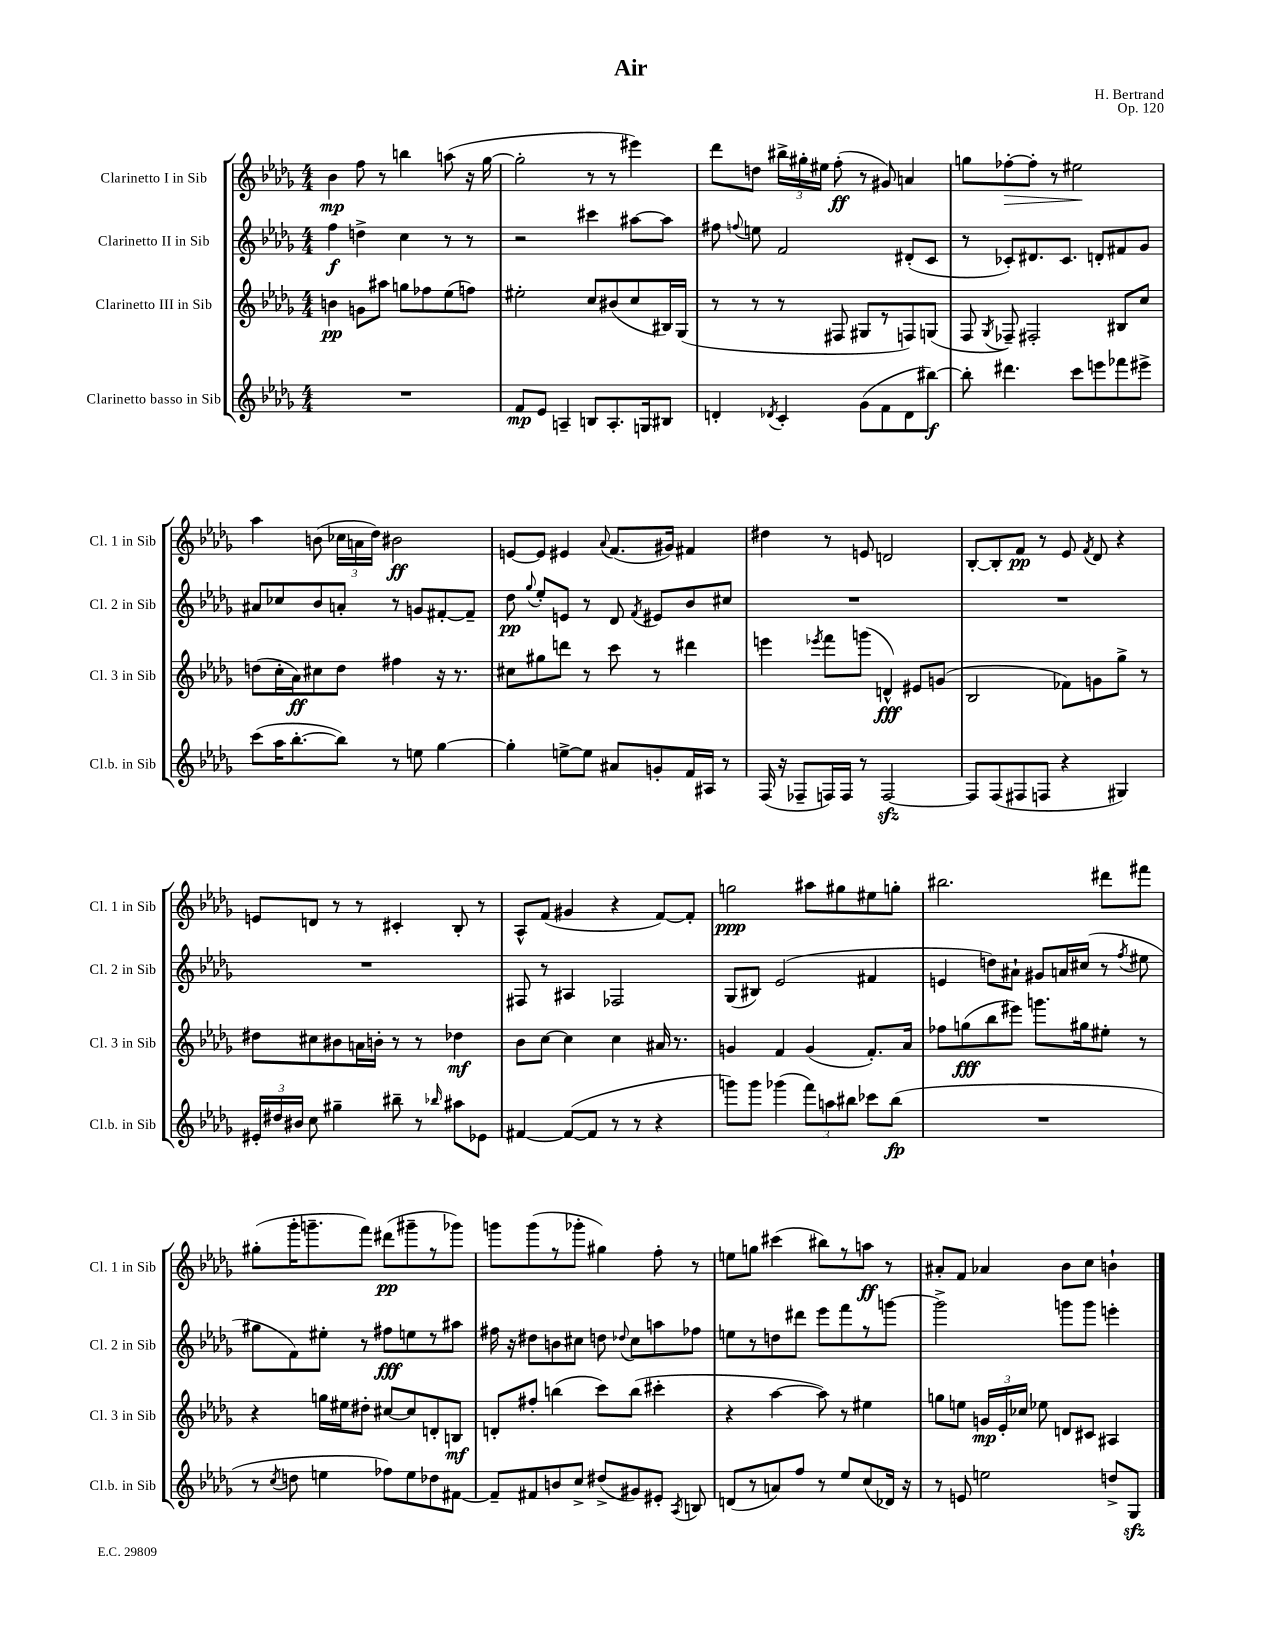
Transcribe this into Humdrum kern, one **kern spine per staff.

**kern	**kern	**kern	**kern
*staff4	*staff3	*staff2	*staff1
*clefG2	*clefG2	*clefG2	*clefG2
*k[b-e-a-d-g-]	*k[b-e-a-d-g-]	*k[b-e-a-d-g-]	*k[b-e-a-d-g-]
*M4/4	*M4/4	*M4/4	*M4/4
1r	4b\	4ff\	4b-\
.	8g\L	4dd^\	8ff\
.	8aa#\J	.	8r
.	8gg\L	4cc\	4bb\
.	8ff-\	.	.
.	(8ee-\	8r	(8aa\
.	8ff\J)	8r	16r
.	.	.	[16gg-\
=	=	=	=
8f/L	2ee#'\	2r	2gg-'\]
8e-/J	.	.	.
4A~/	.	.	.
8B/L	8cc/L	4ccc#\	8r
8.A'/	(8b#/	.	8r
.	8cc/	[8aa#\L	4eee#\)
16G/k	.	.	.
8B#/J	16B#/L)	8aa#\]J	.
.	(16G-/JJ	.	.
=	=	=	=
4d'/	8r	8ff#\	8ddd-\L
.	.	8qqff/	.
.	8r	8ee\	8dd\J
8qd-/	.	.	.
4c'/	8r	2f/	24bb#^\LL
.	.	.	24gg#'\
.	.	.	24ee#\JJ
.	8F#/	.	(8ff'\
(8g-\L	8G#/L	.	8r
8f\	8r	.	8g#/)
8d-\	8F/)	(8d#'/L	4a/
[8bb#\J)	(8G/J	8c/J	.
=	=	=	=
8bb#'\]	8F/	8r	8gg\L
.	8qG-/	.	.
4.ddd#\	8F-~/)	8c-'/L)	[8ff-'\
.	2F#'/	8.d#/	8ff-'\]J
.	.	.	8r
.	.	8.c-/J	.
8ccc\L	.	.	2ee#\
8eee\	.	8d'/L	.
8fff-\	8B#/L	8f#/	.
8eee#^\J	8cc/J	8g-/J	.
=	=	=	=
(8ccc\L	(8dd\L	8a#/L	4aa-\
16aa-\K	16cc'\L	8cc-/	.
[8.bb-'\	16a-\J)	.	.
.	8cc#\	8b-/	(8b\
8bb-\]J)	8dd\J	8a'/J	24cc-\LL
.	.	.	24a\
.	.	.	24dd-\JJ)
8r	4ff#\	8r	2b#\
8ee\	.	8g/L	.
[4gg-\	16r	[8f#'/	.
.	8.r	.	.
.	.	8f#~/]J	.
=	=	=	=
4gg-'\]	8cc#\L	8dd-\	[8e/L
.	.	8qqgg-/	.
.	8gg#\	8ee-'/L	8e/]J
[8ee^\L	8ddd\J	8e/J	4e#/
8ee\]J	8r	8r	.
.	.	.	8qqa-/
8a#/L	8ccc\	8d-/	(8.f/L
.	.	8qf/	.
8g'/	8r	8e#/L	.
.	.	.	16g#/Jk)
16f/L	4ddd#\	8b-/	4f#/
16A#/JJ	.	.	.
8r	.	8cc#/J	.
=	=	=	=
(16F/	4eee\	1r	4dd#\
16r	.	.	.
8F-~/L	.	.	.
.	8qeee-/	.	.
16F/L)	8fff\L	.	8r
16F/JJ	.	.	.
8r	(8ggg\J	.	8e/
[2F/	4d^^/)	.	2d/
.	8e#/L	.	.
.	(8g/J	.	.
=	=	=	=
8F/]L	2B-/	1r	[8B-'/L
(8F/	.	.	8B-'/]
8F#/	.	.	8f/J
8F/J	.	.	8r
4r	8f-\L)	.	8e-/
.	.	.	8qf/
.	8g\	.	8d-/
4G#/)	8gg-^\J	.	4r
.	8r	.	.
=	=	=	=
24e#'/LL	8dd#\L	1r	8e/L
24dd#/	.	.	.
24b#/JJ	.	.	.
8cc\	8cc#\	.	8d/J
4gg#~\	8b#\	.	8r
.	16a\L	.	8r
.	16b'\JJ	.	.
8bb#~\	8r	.	4c#'/
8r	8r	.	.
16qqbb-/	.	.	.
8aa#\L	4dd-\	.	8B-'/
8e-\J	.	.	8r
=	=	=	=
[4f#/	8b-\L	8F#/	8A-^^/L
.	[8cc\J	8r	(8f/J
(8f#/_L	4cc\]	4A#/	4g#/
8f#/]J	.	.	.
8r	4cc\	2F-/	4r
8r	.	.	.
4r	16a#/	.	[8f/L)
.	8.r	.	.
.	.	.	8f'/]J
=	=	=	=
8ggg\L)	4g/	(8G-/L	2gg\
8ggg\J	.	8B#/J)	.
(4ggg-\	4f/	(2e-/	.
12fff\L)	(4g/	.	8aa#\L
12aa\	.	.	.
.	.	.	8gg#\
12bb#\J	.	.	.
8ccc-\L	8.f'/L)	4f#/	8ee#\
(8bb#\J	.	.	8gg'\J
.	16a-/Jk	.	.
=	=	=	=
1r	8ff-\L	4e/	2.bb#\
.	(8gg\	.	.
.	8bb-\	8dd\L)	.
.	8eee#\J)	8a#`\J	.
.	8.ggg\L	8g#/L	.
.	.	16a/L	.
.	16gg#\k	(16cc#/JJ	.
.	8ee#'\J	8r	8ddd#\L
.	.	8qff/	.
.	8r	8ee#\	8fff#\J
=	=	=	=
8r	4r	8gg#\L	(8gg#'\L
8qcc/	.	.	.
8dd\	.	8f\)	16ggg-'\K
.	.	.	8.ggg~\
4ee\	16gg\LL	8ee#'\J	.
.	16ee#\J	.	.
.	8dd#'\J	8r	8fff\J)
8ff-\L)	[8cc#/L	8ff#\L	(8ddd#\L
8ee\	8cc#/]	8ee\	8ggg#~\
8dd-\	8d'/	8r	8r
[8f#\J	8B/J	8aa#\J	8ggg-\J)
=	=	=	=
8f#~/]L	8d'/L	16ff#\	8ggg\L
.	.	16r	.
8f#/	8ff#'/J	8dd#\L	(8ggg\
8b/	(4bb\	8b\	8r
8cc^/J	.	8cc#\J	8ggg-'\J
(8dd#^/L	8ccc\L)	8dd\	4gg#\)
.	.	8qqdd-/	.
8g#/)	(8bb\J	8cc#\L	.
8e#'/J	4ccc#'\	8aa\	8ff'\
8qA-/	.	.	.
8B/	.	8ff-\J	8r
=	=	=	=
(8d/L	4r	8ee\L	8ee\L
8r	.	8r	8gg\J
8a/)	[4aa-\	8dd\	(4ccc#\
8ff/J	.	8ddd#\J	.
8r	8aa-\])	8eee-\L	8bb#\L)
8ee-/L	8r	8fff\	8r
(8cc/	4ee#\	8r	8aa\J
16d-/Jk)	.	[8ggg\J	8r
16r	.	.	.
=	=	=	=
8r	8gg\L	2ggg^\]	8a#'/L
8e/	8ee\J	.	8f/J
2ee\	24g/LL	.	4a-/
.	24e-'/	.	.
.	24cc-/JJ	.	.
.	8ee-\	.	.
.	8d/L	8ggg\L	8b-\L
.	8c#/J	8ggg\J	8cc\J
8dd^/L	4A#/	4eee'\	4b`\
8G-/J	.	.	.
==	==	==	==
*-	*-	*-	*-
